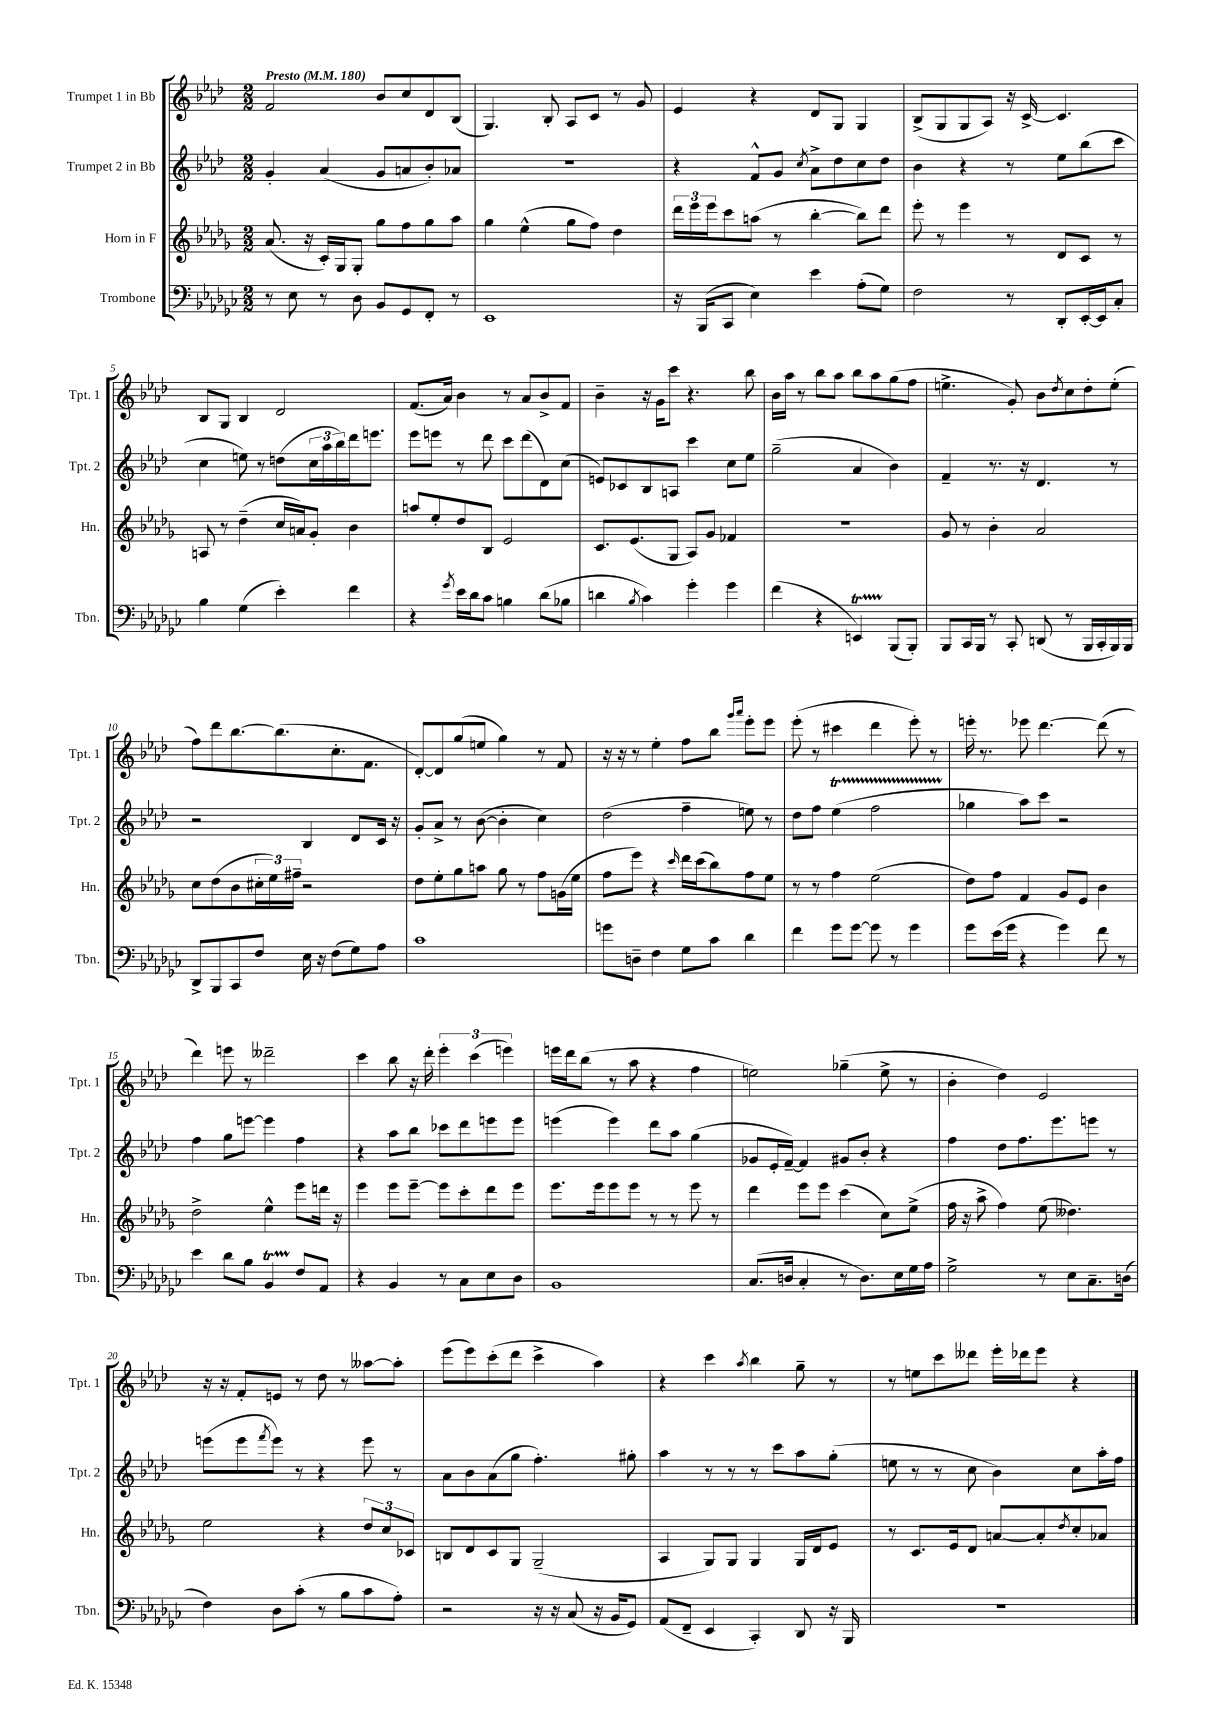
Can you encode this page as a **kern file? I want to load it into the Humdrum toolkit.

**kern	**kern	**kern	**kern
*staff4	*staff3	*staff2	*staff1
*clefF4	*clefG2	*clefG2	*clefG2
*k[b-e-a-d-g-c-]	*k[b-e-a-d-g-]	*k[b-e-a-d-]	*k[b-e-a-d-]
*M2/2	*M2/2	*M2/2	*M2/2
*MM180	*MM180	*MM180	*MM180
8r	(8.a-/	4g'/	2f/
8E-\	.	.	.
.	16r	.	.
8r	16c'/LL)	(4a-/	.
.	16G-/J	.	.
8D-\	8G-'/J	.	.
8BB-/L	8gg-\L	8g/L	8b-/L
8GG-/	8ff\	8a/	8cc/
8FF'/J	8gg-\	8b-'/)	8d-/
8r	8aa-\J	8a-/J	(8B-/J
=	=	=	=
1EE-	4gg-\	1r	4.G/)
.	(4ee-^^\	.	.
.	.	.	8B-'/
.	8gg-\L	.	8A-/L
.	8ff\J)	.	8c/J
.	4dd-\	.	8r
.	.	.	8g/
=	=	=	=
16r	24ddd-\LL	4r	4e-/
.	24eee-\	.	.
(16BBB-/LK	.	.	.
.	24eee-\J	.	.
8CC-/J	8ccc\	.	.
4E-\)	(8aa\J	8f^^/L	4r
.	8r	8g/J	.
.	.	8qcc/	.
4e-\	[4bb-'\	8a-^\L	8d-/L
.	.	8dd-\	8G/J
(8A-'\L	8bb-\]L)	8cc\	4G/
8G-\J)	8ddd-\J	8dd-\J	.
=	=	=	=
2F\	8eee-'\	4b-\	(8B-^/L
.	8r	.	8G/
.	4eee-\	4r	8G/
.	.	.	8A-/J)
8r	8r	8r	16r
.	.	.	[16c^/
8DD-'/L	8d-/L	8ee-\L	4.c/]
[16EE-'/L	8c/J	(8bb-\	.
16EE-/]J	.	.	.
8C-'/J	8r	8ccc\J	.
=	=	=	=
4B-\	8A/	4cc\	8B-/L
.	8r	.	8G/J
(4G-\	(4dd-~\	8ee\)	4B-/
.	.	8r	.
4e-'\)	16cc/LL	(8dd\L	2d-/
.	16a/J)	.	.
.	8g-'/J	24cc\L	.
.	.	24aa-\	.
.	.	24bb-\)	.
4f\	4b-\	16ddd-\J	.
.	.	8.eee\J	.
=	=	=	=
4r	8aa/L	8eee-\L	(8.f/L
.	8ee-'/	8eee\J	.
.	.	.	16a-/Jk)
8qg-/	.	.	.
16e-\LL	8dd-/	8r	4b-\
16d-\J	.	.	.
8c-\J	8B-/J	8ddd-\	.
4B\	2e-/	8ccc\L	8r
.	.	(8ddd-\	8a-/L
(8d-\L	.	8d-\)	8b-^/
8B-\J	.	(8cc\J	8f/J
=	=	=	=
4d\	8.c/L	8e/L)	4b-~\
.	.	8c-/	.
.	(8.e-/	.	.
8qB-/	.	.	.
4c-\)	.	8B-/	16r
.	.	.	16g\LK
.	8G-/J	8A/J	8ccc\J
4g-'\	8A-/L)	4ccc\	4.r
.	8g-/J	.	.
4g-\	4f-/	8cc\L	.
.	.	8ee-\J	8bb-\
=	=	=	=
(4f\	1r	(2gg~\	16b-\LL
.	.	.	16aa-\JJ
.	.	.	8r
4r	.	.	8bb-\L
.	.	.	8aa-\J
4EE/)	.	4a-/	8bb-\L
.	.	.	8aa-\
(8BBB-/L	.	4b-\)	(8gg\
8BBB-'/J)	.	.	8ff\J
=	=	=	=
8BBB-/L	8g-/	4f~/	4.ee^\
16CC-/L	8r	.	.
16BBB-/JJ	.	.	.
8r	4b-'\	8.r	.
8CC-'/	.	.	8g'/)
.	.	16r	.
(8DD/	2a-/	4.d-/	8b-\L
.	.	.	8qdd-/
8r	.	.	8cc\
16BBB-/LL	.	.	8dd-'\
16CC-'/	.	.	.
16BBB-/)	.	8r	(8ee'\J
16BBB-/JJ	.	.	.
=	=	=	=
8DD-^/L	8cc\L	2r	8ff\L)
8BBB-/	(8dd-\	.	8ddd-\
8CC-/	8b-\	.	[8.bb-\
8F/J	24cc#'\L	.	.
.	24ee-\)	.	.
.	.	.	(8.bb-\]
.	24ff#~\JJ	.	.
16E-\	2r	4B-/	.
16r	.	.	.
(8F\L	.	.	8.cc'\
8G-\)	.	8d-/L	.
.	.	.	8.f\J
8A-\J	.	16c/Jk	.
.	.	16r	.
=	=	=	=
1c-	8dd-\L	8g'/L	[8d-'/L)
.	8ee-'\	8a-^/J	8d-/]
.	8gg-\	8r	(8gg/
.	8aa\J	([8b-\	8ee/J
.	8gg-\	4b-'\]	4gg\)
.	8r	.	.
.	8ff\L	4cc\)	8r
.	(16g\L	.	8f/
.	16ee-\JJ	.	.
=	=	=	=
8g\L	8ff\L	(2dd-\	16r
.	.	.	16r
8D~\J	8eee-\J)	.	8r
4F\	4r	.	4ee-'\
.	16qqccc/	.	.
8G-\L	16ddd-\LL	4ff~\	8ff\L
.	(16ccc\J	.	.
8c-\J	8bb-\)	.	8bb-\J
.	.	.	16qqggg/LL
.	.	.	16qqaaa-/JJ
4d-\	8ff\	8ee\)	8eee-'\L
.	8ee-\J	8r	8eee-\J
=	=	=	=
4f\	8r	8dd-\L	(8eee-'\
.	8r	8ff\J	8r
8g-\L	4ff\	(4ee-\	4ccc#\
[8g-\J	.	.	.
8g-\]	(2ee-\	2ff\	4ddd-\
8r	.	.	.
4g-\	.	.	8eee-'\)
.	.	.	8r
=	=	=	=
8g-\L	8dd-\L)	4gg-\	16eee'\
.	.	.	8.r
(16e-\L	8ff\J	.	.
16g-\JJ	.	.	.
4r	4f/	8aa-\L)	8eee-\
.	.	8ccc\J	[4.ddd-\
4g-\)	8g-/L	2r	.
.	8e-/J	.	.
8f\	4b-\	.	(8ddd-\]
8r	.	.	8r
=	=	=	=
4e-\	2dd-^\	4ff\	4ddd-\)
8d-\L	.	8gg\L	8eee\
8B-\J	.	[8eee\J	8r
4BB-/	4ee-^^\	4eee\]	2ddd--~\
8F/L	8eee-\L	4ff\	.
8AA-/J	16ddd\Jk	.	.
.	16r	.	.
=	=	=	=
4r	4eee-\	4r	4ccc\
4BB-/	8eee-\L	8aa-\L	8bb-\
.	[8eee-~\J	8bb-\J	16r
.	.	.	16ddd-'\
8r	8eee-\]L	8ccc-\L	6eee-'\
8C-\L	8ccc'\	8ddd-\	.
.	.	.	(6ccc\
8E-\	8ddd-\	8eee\	.
.	.	.	6eee\)
8D-\J	8eee-\J	8eee\J	.
=	=	=	=
1BB-	8.eee-\L	(4eee\	16eee\LL
.	.	.	16ddd-\J
.	.	.	(8bb-\J
.	16eee-\k	.	.
.	8eee-\	4eee\)	8r
.	8eee-\J	.	8aa-\
.	8r	8ddd-\L	4r
.	8r	8aa-\J	.
.	8eee-\	(4gg\	4ff\
.	8r	.	.
=	=	=	=
(8.C-/L	4ddd-\	8g-/L	2ee\)
.	.	16e-'/L	.
16D/Jk	.	[16f~/JJ)	.
4C-'/	8eee-\L	4f/]	.
.	8eee-\J	.	.
8r	(4ccc\	8g#/L	(4gg-~\
8.D\L)	.	8b-'/J	.
.	8cc\L)	4r	8ee^\
16E-\L	.	.	.
16G-\	(8ee-^\J	.	8r
16A-\JJ	.	.	.
=	=	=	=
2G-^\	16ff\	4ff\	4b-'\
.	16r	.	.
.	8aa-^\	.	.
.	4ff\)	8dd-\L	4dd-\)
.	.	8.ff\	.
8r	(8ee-\	.	2e-/
.	.	8.eee-\	.
8E-\L	4.dd--\)	.	.
8.C-~\	.	8eee\J	.
.	.	8r	.
(16D\Jk	.	.	.
=	=	=	=
4F\)	2ee-\	(8eee\L	16r
.	.	.	16r
.	.	8eee\	8f'/L
.	.	8qfff/	.
8D-\L	.	8eee\J)	8e/J
(8c-'\J	.	8r	8r
8r	4r	4r	8dd-\
8B-\L	.	.	8r
8c-\	12dd-/L	8eee\	[8aa--\L
.	12cc/	.	.
8A-'\J)	.	8r	8aa--'\]J
.	12c-/J	.	.
=	=	=	=
2r	8B/L	8a-\L	(8eee-\L
.	8d-/	8b-\	8eee-\)
.	8c/	(8a-\	(8ccc'\
.	8G-/J	8gg\J	8ddd-\J
16r	(2G-~/	4.ff'\)	4ccc^\
16r	.	.	.
(8C-/	.	.	.
16r	.	.	4aa-\)
16BB-/LK	.	.	.
8GG-/J)	.	8gg#'\	.
=	=	=	=
(8AA-/L	4A-/	4aa-\	4r
8FF~/J	.	.	.
4EE-/	8G-/L)	8r	4ccc\
.	8G-/J	8r	.
.	.	.	8qaa-/
4CC-'/)	4G-/	8r	4bb-\
.	.	8ccc\L	.
8DD-/	16G-/LL	8aa-\	8gg~\
.	16d-/J	.	.
16r	8e-/J	(8gg'\J	8r
16BBB-/	.	.	.
=	=	=	=
1r	8r	8ee\	8r
.	8.c/L	8r	8ee\L
.	.	8r	8ccc\
.	16e-/k	.	.
.	8d-/J	8cc\	8ddd--\J
.	[8a/L	4b-\)	16eee-'\LL
.	.	.	16ddd-\J
.	8a'/]	.	8eee-\J
.	8qdd-/	.	.
.	8cc'/	8cc\L	4r
.	8a-/J	16aa-'\L	.
.	.	16ff\JJ	.
==	==	==	==
*-	*-	*-	*-
